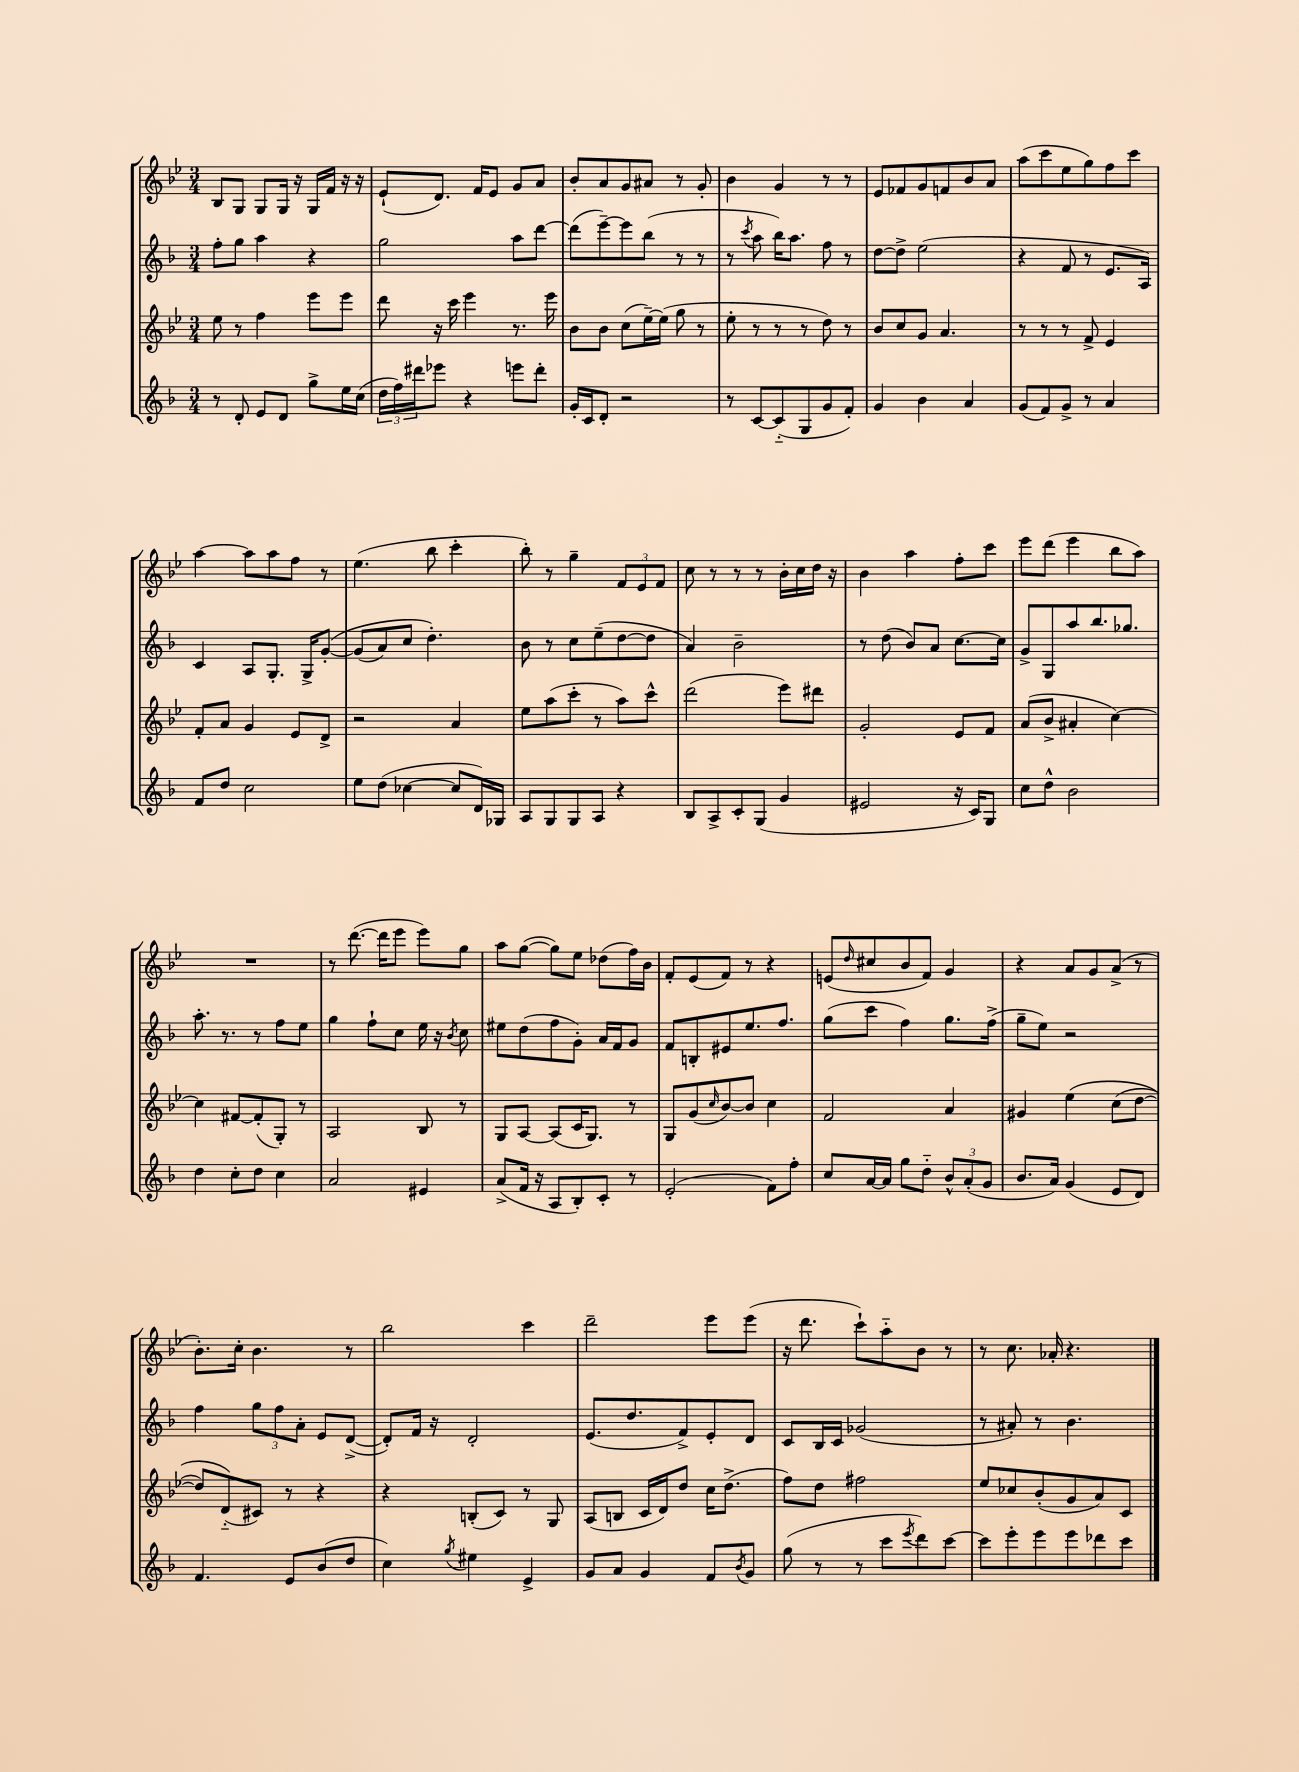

**kern	**kern	**kern	**kern
*part4	*part3	*part2	*part1
*staff4	*staff3	*staff2	*staff1
*clefG2	*clefG2	*clefG2	*clefG2
*k[b-]	*k[b-e-]	*k[b-]	*k[b-e-]
*M3/4	*M3/4	*M3/4	*M3/4
=5	=5	=5	=5
8r	8ee-\	8ff'\L	8B-/L
8d'/	8r	8gg\J	8G/J
8e/L	4ff\	4aa\	8G/L
8d/J	.	.	16G/Jk
.	.	.	16r
8gg^\L	8eee-\L	4r	16G/LL
.	.	.	16f/JJ
16ee\L	8eee-\J	.	16r
(16cc\JJ	.	.	16r
=6	=6	=6	=6
24dd\LL	8ddd\	2gg\	(8e-`/L
24ff\)	.	.	.
24ddd#X\J	.	.	.
8eee-X\J	16r	.	8.d/J)
.	16ccc\	.	.
4r	4eee-\	.	.
.	.	.	16f/KL
.	.	.	8e-/J
8eeen\L	8.r	8aa\L	8g/L
8ddd#'\J	.	[8ddd\J	8a/J
.	16eee-\	.	.
=7	=7	=7	=7
16g'/LL	8b-\L	(8ddd\L]	8b-'/L
16c/J	.	.	.
8d'/J	8b-\J	[8eee~\)	8a/
2r	(8cc\L	8eee\]	8g/
.	[16ee-~\L)	(8bb-\J	8a#X/J
.	(16ee-\JJ]	.	.
.	8gg\	8r	8r
.	8r	8r	8g'/
=8	=8	=8	=8
8r	8ee-'\	8r	4b-\
.	.	8qccc/	.
[8c/L	8r	8aa\	.
(8c/]	8r	16bb-\KL)	4g/
.	.	8.aa\J	.
8G/	8r	.	.
8g/	8dd\)	8ff\	8r
8f'/J)	8r	8r	8r
=9	=9	=9	=9
4g/	8b-/L	[8dd\L	8e-/L
.	8cc/	8dd^\J]	8f-X/
4b-\	8g/J	(2ee\	8g/
.	4.a/	.	8fn/
4a/	.	.	8b-/
.	.	.	8a/J
=10	=10	=10	=10
(8g/L	8r	4r	(8aa\L
8f/)	8r	.	8ccc\
8g^/J	8r	8f/	8ee-\
8r	8f^/	8r	8gg\)
4a/	4e-/	8.e/L	8ff\
.	.	.	8ccc\J
.	.	16A/Jk)	.
!!LO:LB:g=z
=11	=11	=11	=11
8f/L	8f'/L	4c/	[4aa\
8dd/J	8a/J	.	.
2cc\	4g/	8A/L	8aa\L]
.	.	8.G'/J	8aa\
.	8e-/L	.	8ff\J
.	.	16G^/KL	.
.	8d^/J	([8g'/J	8r
=12	=12	=12	=12
8ee\L	2r	(8g/L]	(4.ee-\
(8dd\J	.	8a/)	.
[4cc-X\	.	8cc/J	.
.	.	4.dd'\)	8bb-\
8cc-/L]	4a/	.	4ccc'\
16d/L)	.	.	.
16G-X/JJ	.	.	.
=13	=13	=13	=13
8A/L	8ee-\L	8b-\	8bb-'\)
8G/	(8aa\	8r	8r
8G/	8ccc'\J	8cc\L	4gg~\
8A/J	8r	(8ee~\	.
4r	8aa\L)	[8dd\	12f/L
.	.	.	12e-/
.	8ccc^^\J	8dd\J]	.
.	.	.	12f/J
=14	=14	=14	=14
8B-/L	(2ddd\	4a/)	8cc\
8A^/	.	.	8r
8c'/	.	2b-~\	8r
(8G/J	.	.	8r
4g/	8eee-\L)	.	16b-'\LL
.	.	.	16cc\
.	8ddd#X\J	.	16dd\JJ
.	.	.	16r
=15	=15	=15	=15
2e#X/	2g'/	8r	4b-\
.	.	(8dd\	.
.	.	8b-/L)	4aa\
.	.	8a/J	.
16r	8e-/L	[8.cc\L	8ff'\L
16c/KL)	.	.	.
8G/J	8f/J	.	8ccc\J
.	.	16cc\Jk]	.
=16	=16	=16	=16
8cc\L	(8a/L	8g^/L	8eee-\L
8dd^^\J	8b-^/J	8G/	(8ddd\J
2b-\	4a#X'/	8aa/	4eee-\
.	.	8.bb-/	.
.	[4cc\)	.	8bb-\L
.	.	8.gg-X/J	.
.	.	.	8aa\J)
!!LO:LB:g=z
=17	=17	=17	=17
4dd\	4cc\]	8.aa'\	2.r
.	.	8.r	.
8cc'\L	[8f#X/L	.	.
8dd\J	(8f#'/]	8r	.
4cc\	8G'/J)	8ff\L	.
.	8r	8ee\J	.
=18	=18	=18	=18
2a/	2A/	4gg\	8r
.	.	.	([8.ddd\
.	.	8ff`\L	.
.	.	.	16ddd\KL]
.	.	8cc\J	8eee-\J
4e#X/	8B-/	16ee\	8eee-\L)
.	.	16r	.
.	.	8qb-/	.
.	8r	8cc\	8gg\J
=19	=19	=19	=19
(8a^/L	8G/L	8ee#X\L	8aa\L
16f/Jk	[8A/J	(8dd\	([8gg\J
16r	.	.	.
8A/L	(8A/L]	8ff\	8gg\L])
8B-'/)	16c/K	8g'\J)	8ee-\J
.	8.G/J)	.	.
8c'/J	.	16a/LL	(8dd-X\L
.	.	16f/J	.
8r	8r	8g/J	16ff\L)
.	.	.	16b-\JJ
=20	=20	=20	=20
(2e'/	8G/L	8f/L	8f'/L
.	(8g/	8Bn'/	(8e-/
.	16qqcc/	.	.
.	[8b-/)	8e#X/	8f/J)
.	8b-/J]	8.ee/	8r
8f\L)	4cc\	.	4r
.	.	8.ff/J	.
8ff'\J	.	.	.
=21	=21	=21	=21
8cc/L	2f/	(8gg\L	(8en/L
.	.	.	16qqdd/
[16a/L	.	8ccc\J	8cc#X/
16a/JJ]	.	.	.
8gg\L	.	4ff\)	8b-/
8dd\J	.	.	8f/J)
12b-^^/L	4a/	8.gg\L	4g/
(12a'/	.	.	.
12g/J	.	.	.
.	.	(16ff^\Jk	.
=22	=22	=22	=22
8.b-/L	4g#X/	8gg~\L	4r
.	.	8ee\J)	.
16a/Jk)	.	.	.
(4g/	(4ee-\	2r	8a/L
.	.	.	8g/
8e/L	(8cc\L	.	(8a^/J
8d/J)	[8dd\J	.	8r
!!LO:LB:g=z
=23	=23	=23	=23
4.f/	8dd/L])	4ff\	8.b-'\L)
.	(8d/)	.	.
.	.	.	16cc'\Jk
.	8c#X/J)	12gg\L	4.b-\
.	.	12ff\	.
8e/L	8r	.	.
.	.	12a'\J	.
(8b-/	4r	8e/L	.
8dd/J	.	([8d^/J	8r
=24	=24	=24	=24
4cc\)	4r	8d'/L])	2bb-\
.	.	16f/Jk	.
.	.	16r	.
8qgg/	.	.	.
4ee#X\	(8Bn'/L	2d'/	.
.	8c/J)	.	.
4e^/	8r	.	4ccc\
.	8G/	.	.
=25	=25	=25	=25
8g/L	(8A/L	(8.e/L	2ddd~\
8a/J	8Bn/J	.	.
.	.	8.dd/	.
4g/	16c/LL	.	.
.	16d/J)	.	.
.	8dd/J	8f^/)	.
8f/L	16cc\KL	8e'/	8eee-\L
.	(8.dd^\J	.	.
8qb-/	.	.	.
8g/J	.	8d/J	(8eee-\J
=26	=26	=26	=26
(8gg\	8ff\L)	8c/L	16r
.	.	.	8.ddd\
8r	8dd\J	16B-/L	.
.	.	16c/JJ	.
8r	2ff#X\	(2g-X/	8ccc`\L)
8ccc\L	.	.	8aa\
8qeee/	.	.	.
8ddd\)	.	.	8b-\J
[8ccc\J	.	.	8r
=27	=27	=27	=27
8ccc\L]	8ee-/L	8r	8r
8eee'\	8cc-X/	8a#X'/)	8.cc\
8eee\	(8b-'/	8r	.
.	.	.	16a-X'/
8eee\	8g/	4.b-\	4.r
8ddd-X\	8a/)	.	.
8ccc\J	8c/J	.	.
==	==	==	==
*-	*-	*-	*-
